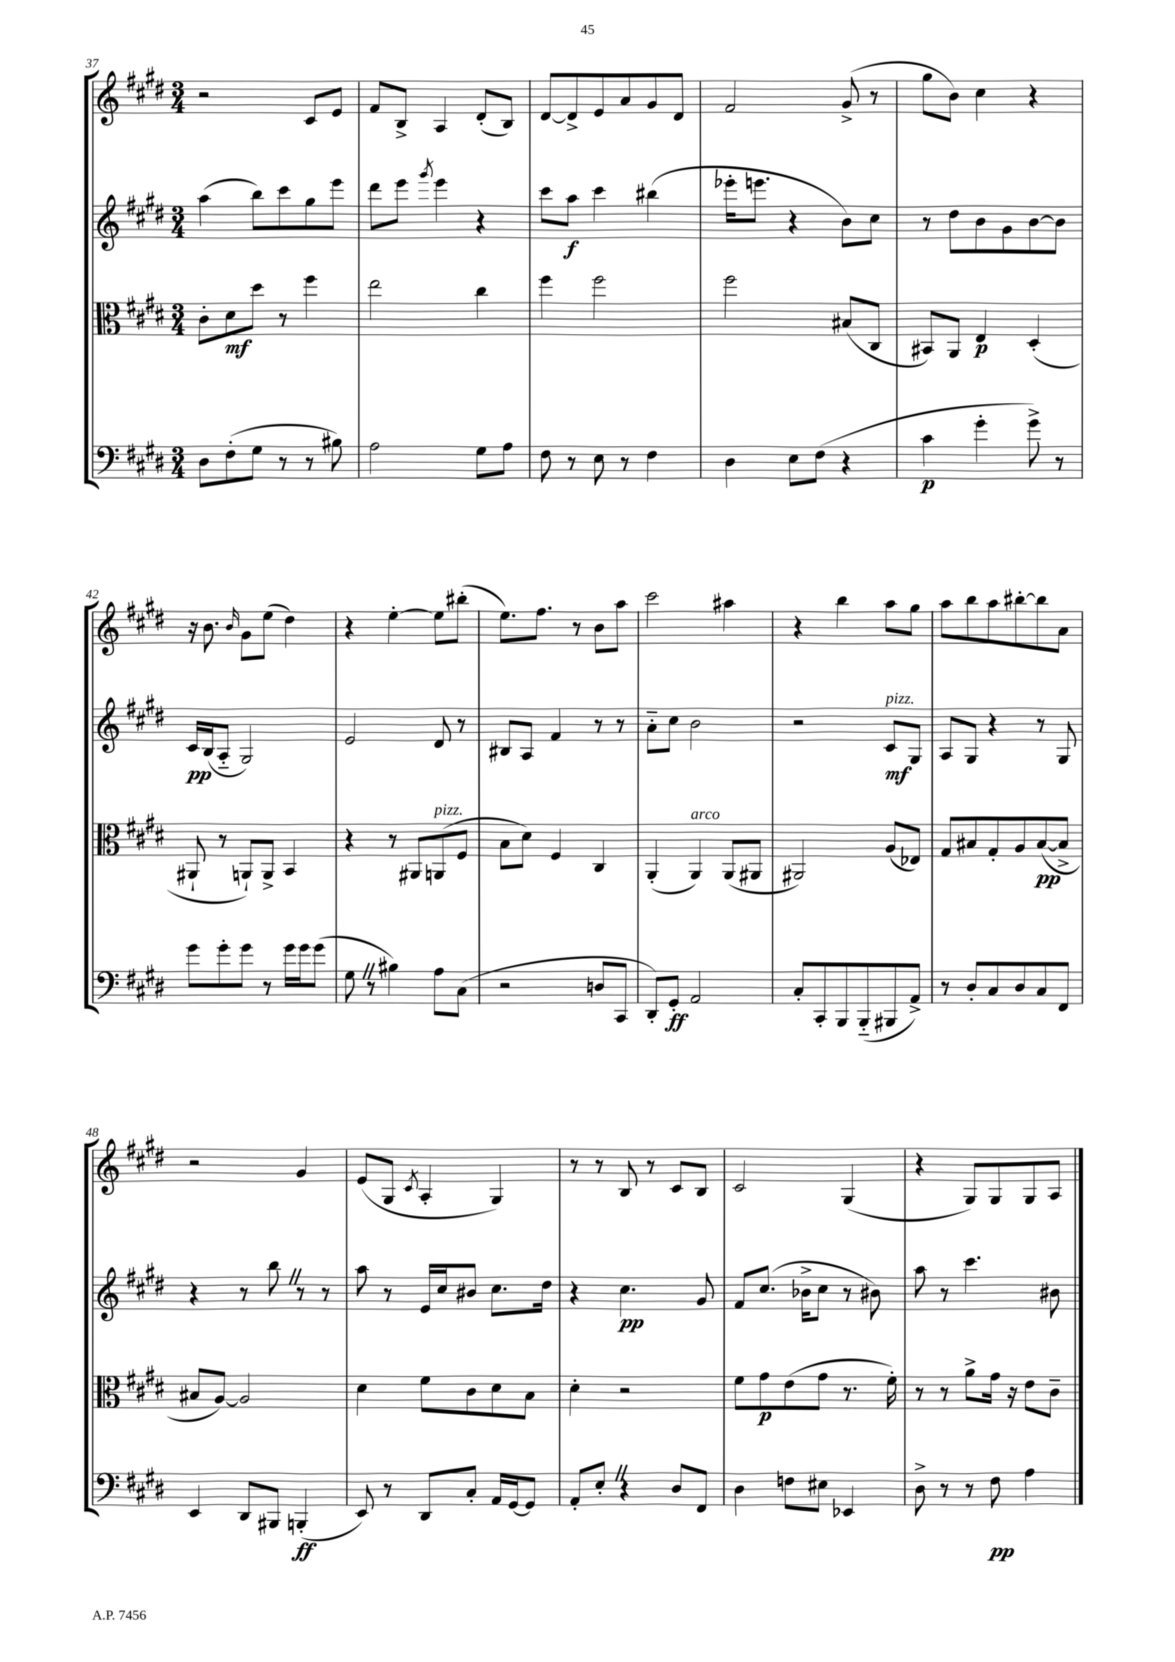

**kern	**kern	**kern	**kern
*staff4	*staff3	*staff2	*staff1
*clefF4	*clefC3	*clefG2	*clefG2
*k[f#c#g#d#]	*k[f#c#g#d#]	*k[f#c#g#d#]	*k[f#c#g#d#]
*M3/4	*M3/4	*M3/4	*M3/4
8D#	8c#'	(4aa	2r
(8F#'	8d#	.	.
8G#	8dd#	8bb)	.
8r	8r	8ccc#	.
8r	4ff#	8gg#	8c#
8B#)	.	8eee	8e
=	=	=	=
2A	2ee	8ddd#	8f#
.	.	8eee	8B^
.	.	8qggg#	.
.	.	4eee	4A
8G#	4cc#	4r	(8d#'
8A	.	.	8B)
=	=	=	=
8F#	4ff#	8ccc#	[8d#
8r	.	8aa	8d#^]
8E	2ff#	4ccc#	8e
8r	.	.	8a
4F#	.	(4bb#	8g#
.	.	.	8d#
=	=	=	=
4D#	2ff#	16eee-'	2f#
.	.	8.eee	.
8E	.	4r	.
(8F#	.	.	.
4r	(8B#	8b)	(8g#^
.	8C#	8cc#	8r
=	=	=	=
4c#	8BB#)	8r	8gg#
.	8AA	8dd#	8b)
4g#'	4E	8b	4cc#
.	.	8g#	.
8g#^)	(4D#'	[8b	4r
8r	.	8b]	.
=	=	=	=
8g#	8AA#`	16c#	16r
.	.	(16B	8.b
8g#'	8r	8A'~	.
.	.	.	16qqb
8g#	8AA`)	2G#)	8g#
8r	8AA^	.	(8ee
16g#	4BB	.	4dd#)
16g#	.	.	.
(8g#	.	.	.
=	=	=	=
8G#	4r	2e	4r
8r	.	.	.
4B#)	8r	.	[4ee'
.	8AA#	.	.
8A	(8AA	8d#	8ee]
(8C#	8F#	8r	(8bb#'
=	=	=	=
2r	8B	8B#	8.ee)
.	8d#)	8A	.
.	.	.	8.ff#
.	4F#	4f#	.
.	.	.	8r
8D	4C#	8r	8b
8CC#	.	8r	8aa
=	=	=	=
8DD#')	(4AA'	8a'~	2ccc#
8GG#'	.	8cc#	.
2AA	4AA)	2b	.
.	(8AA	.	4aa#
.	8AA#	.	.
=	=	=	=
8C#'	2AA#)	2r	4r
8CC#'	.	.	.
8BBB	.	.	4bb
(8BBB'~	.	.	.
8BBB#	(8A	8c#	8aa
8AA^)	8E-)	8G#	8gg#
=	=	=	=
8r	8G#	8A	8aa
8D#'	8B#	8G#	8bb
8C#	8G#'	4r	8aa
8D#	8A	.	[8bb#'
8C#	([8B#	8r	8bb#]
8FF#	8B#^]	8G#	8a
=	=	=	=
4EE	8B#	4r	2r
.	[8A)	.	.
8DD#	2A]	8r	.
8BBB#	.	8bb	.
(4BBB'	.	8r	4g#
.	.	8r	.
=	=	=	=
8EE)	4d#	8aa	(8e
8r	.	8r	8G#
.	.	.	8qc#
8DD#	8f#	16e	4A'
.	.	16cc#	.
8C#'	8c#	8b#	.
16AA	8d#	8.cc#	4G#)
[16GG#	.	.	.
8GG#]	8B	.	.
.	.	16dd#	.
=	=	=	=
8AA'	4d#'	4r	8r
8E'	.	.	8r
4r	2r	4.cc#	8B
.	.	.	8r
8D#	.	.	8c#
8FF#	.	8g#	8B
=	=	=	=
4D#	8f#	8f#	2c#
.	8g#	(8.cc#	.
8F	(8e	.	.
.	.	16b-^	.
8E#	8g#	8cc#	.
4EE-	8.r	8r	(4G#
.	.	8b#)	.
.	16f#')	.	.
=	=	=	=
8D#^	8r	8aa	4r
8r	8r	8r	.
8r	8a^	4.ccc#	8G#)
8F#	16g#	.	8G#
.	16r	.	.
4A	8e	.	8G#
.	8c#~	8b#	8A
==	==	==	==
*-	*-	*-	*-
